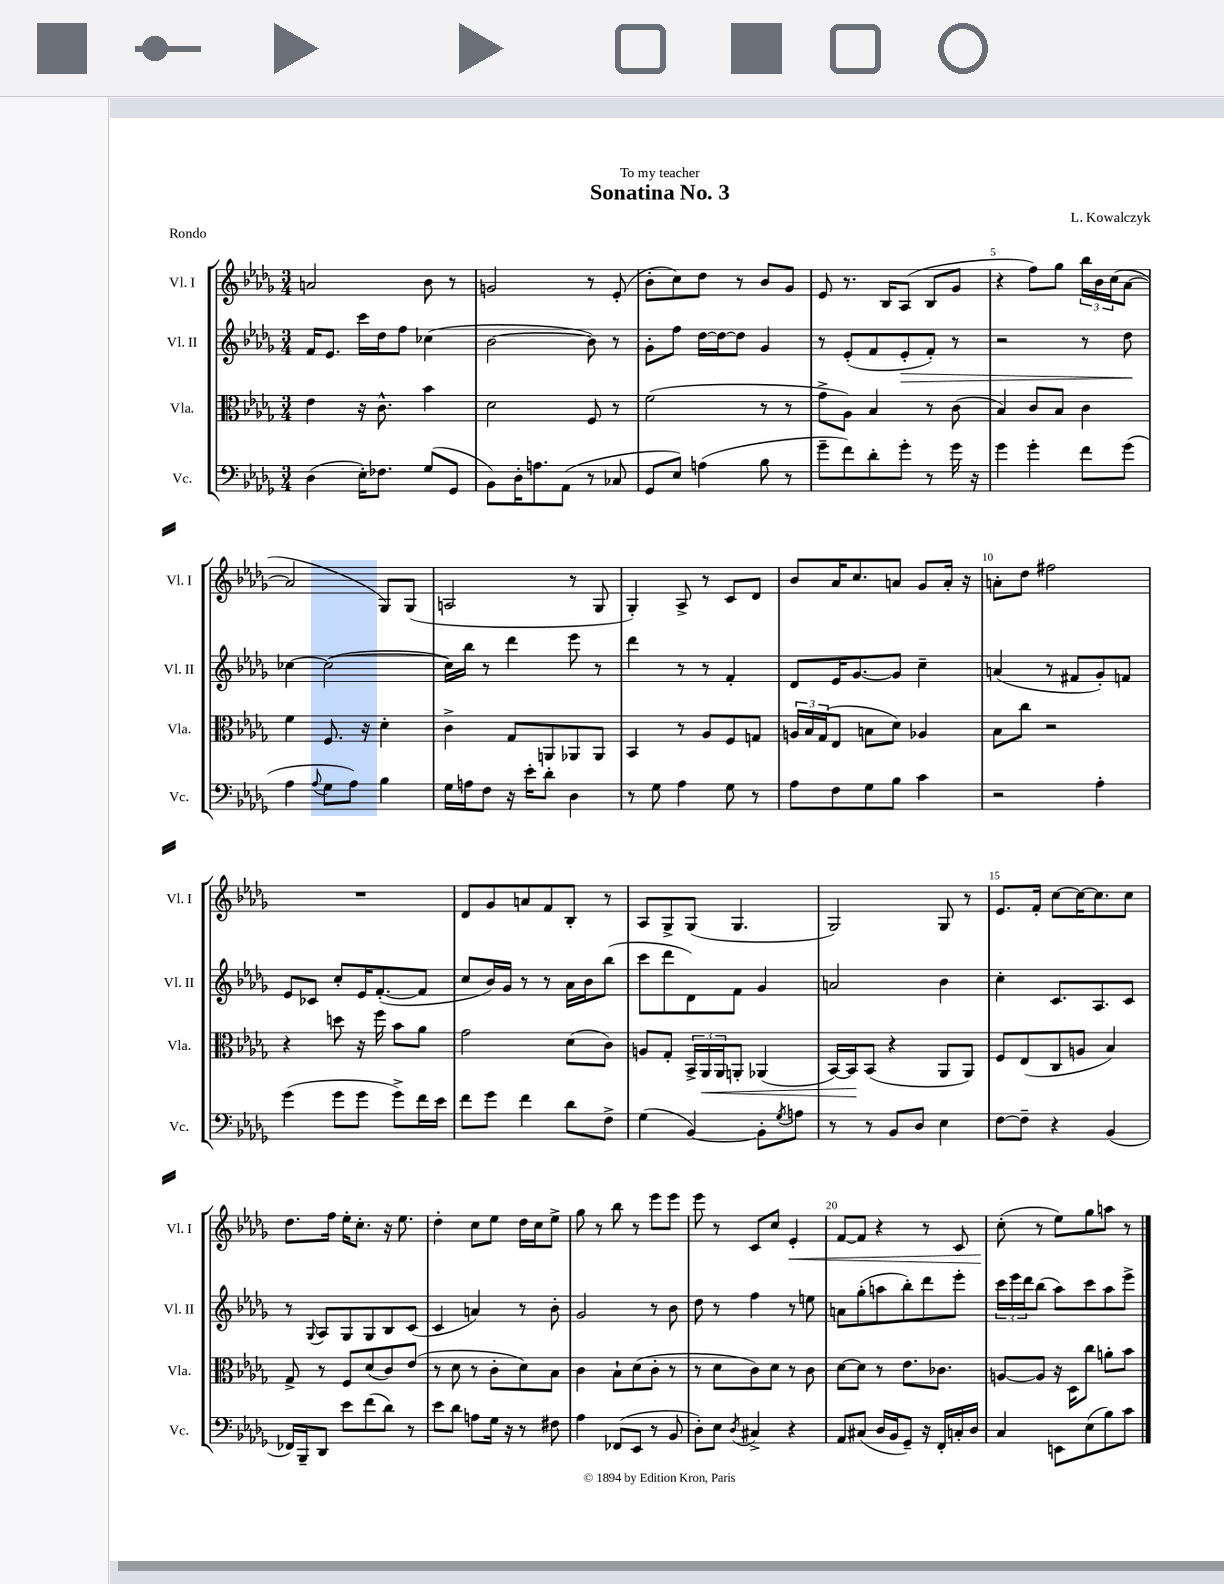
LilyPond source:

\header { title = "Sonatina No. 3" composer = "L. Kowalczyk" dedication = "To my teacher" piece = "Rondo" }
<<
\new StaffGroup <<
\new Staff = "s0" \with { instrumentName = "Vl. I" shortInstrumentName = "Vl. I" } {
    \clef treble \key des \major \numericTimeSignature \time 3/4
    a'2 bes'8 r8 |
    g'2 r8 ees'8-.( |
    bes'8-. c''8) des''8 r8 bes'8 ges'8 |
    ees'8 r8. bes16 aes8( bes8 ges'8 |
    r4 f''8) ges''8 \tuplet 3/2 { bes''16 bes'16 c''16( } aes'8~ |
    aes'2 ges8) ges8( |
    a2 r8 ges8 |
    ges4-.) aes8-> r8 c'8 des'8 |
    bes'8 aes'16 c''8. a'8 ges'8 a'16-. r16 |
    a'8-. des''8 fis''2 |
    R2. |
    des'8 ges'8 a'8 f'8 bes8-. r8 |
    aes8 ges8-> ges8( ges4. |
    ges2) ges8 r8 |
    ees'8. f'16-. c''8~ c''16~ c''8. c''8 |
    des''8. f''16 ees''16-. c''8.-. r16 ees''8. |
    des''4-. c''8 ees''8 des''16 c''16 ees''8-> |
    ges''8 r8 bes''8 r8 ees'''8 ees'''8 |
    ees'''8 r8 c'8 c''8 ees'4-.\< |
    f'8~ f'8 r4 r8 c'8 |
    c''8-.\!( r8 ees''8) ges''8 a''8 r8 \bar "|." |
}
\new Staff = "s1" \with { instrumentName = "Vl. II" shortInstrumentName = "Vl. II" } {
    \clef treble \key des \major \numericTimeSignature \time 3/4
    f'16 ees'8. c'''16 des''16 f''8 ces''4( |
    bes'2~ bes'8) r8 |
    ges'8-. f''8 des''16~ des''16~ des''8 ges'4 |
    r8 ees'8-.( f'8 ees'8-.\> f'8-.) r8 |
    r2 r8 des''8\! |
    ces''4~ ces''2~( |
    ces''16) bes''16 r8 des'''4 ees'''8 r8 |
    des'''4 r8 r8 f'4-. |
    des'8 ees'16 ges'8.~ ges'8 c''4-- |
    a'4( r8 fis'8 ges'8-.) f'8 |
    ees'8 ces'8 c''8-. ees'16 f'8.~-.( f'8 |
    c''8 bes'16) ges'16 r8 r8 aes'16 bes'16 bes''8( |
    c'''8 des'''8 des'8) f'8 ges'4 |
    a'2 bes'4 |
    c''4-. c'8. aes8. c'8 |
    r8 \appoggiatura { ges8 } aes8 ges8 ges8 bes8 c'8( |
    c'4 a'4) r8 bes'8-. |
    ges'2 r8 bes'8 |
    des''8 r8 f''4 r8 e''8 |
    a'8 ges''8-.( a''8 bes''8-.) des'''8 ees'''8-. |
    \tuplet 3/2 { c'''16 ees'''16 des'''16 } bes''8( aes''8) c'''8 aes''8 ees'''8-> \bar "|." |
}
\new Staff = "s2" \with { instrumentName = "Vla." shortInstrumentName = "Vla." } {
    \clef alto \key des \major \numericTimeSignature \time 3/4
    ees'4 r16 c'8.-^ bes'4 |
    des'2 f8 r8 |
    f'2( r8 r8 |
    ges'8-> aes8) bes4 r8 c'8( |
    bes4) c'8 bes8 c'4 |
    f'4 f8. r16 des'4-. |
    c'4-> ges8 a,8 aes,8 aes,8 |
    bes,4 r8 aes8 f8 g8 |
    \tuplet 3/2 { a16 bes16 ges16( } ees8 b8 des'8) aes4 |
    bes8 c''8 r2 |
    r4 d''8 r16 f''16 bes'8 aes'8 |
    ges'2 des'8( c'8) |
    a8 ges8-. \tuplet 3/2 { bes,16-> aes,16\< aes,16 } a,8-. aes,4( |
    bes,16~) bes,16\! bes,8( r4 aes,8 aes,8) |
    f8 ees8( c8 a8 bes4) |
    ges8-> r8 f8 des'8( c'8) ees'8( |
    r8 des'8 r8 c'8-. des'8) bes8 |
    c'4 bes8-! des'8( c'8-. r8 |
    r8 des'8 c'8) des'8 r8 c'8 |
    des'8~ des'8 r8 ees'8. ces'8. |
    a8~ a8 r16 des16 c''8 a'8-. bes'8 \bar "|." |
}
\new Staff = "s3" \with { instrumentName = "Vc." shortInstrumentName = "Vc." } {
    \clef bass \key des \major \numericTimeSignature \time 3/4
    des4( ees16-.) fes8. ges8( ges,8 |
    bes,8) des16-. a8. aes,8( r8 ces8 |
    ges,8 ees8) a4( bes8 r8 |
    ges'8-- f'8) des'8-. ges'8-. r8 ges'16 r16 |
    ges'4 ges'4-. f'8 ges'8( |
    aes4 \appoggiatura { aes8 } ges8 aes8) bes4 |
    ges16 a16 f8 r16 ees'16-. des'8-. des4 |
    r8 ges8 aes4 ges8 r8 |
    aes8 f8 ges8 bes8 c'4 |
    r2 aes4-. |
    ges'4( ges'8 ges'8 ges'8->) f'16 ees'16 |
    f'8 ges'8 f'4 des'8 f8-> |
    ges4( bes,4~) bes,8-. \acciaccatura { ges8 } a8 |
    r8 r8 bes,8 des8 ees4 |
    f8~ f8-- r4 bes,4( |
    fes,16) bes,,16-- des,8 ees'8 f'8( des'8) r8 |
    ees'8 des'8 a8 ges16 r16 r8 fis8 |
    aes4 fes,8( ees,8 r8 bes,8 |
    des8-.) ees8 \acciaccatura { des8 } cis4-> r4 |
    aes,8 cis8( des16 bes,16 ges,8--) r16 f,16-. c16-. des16 |
    c4 e,8 ees8( bes8) c'8 \bar "|." |
}
>>
>>
\layout { \context { \Score \override BarNumber.break-visibility = ##(#f #t #t) barNumberVisibility = #(every-nth-bar-number-visible 5) } }
